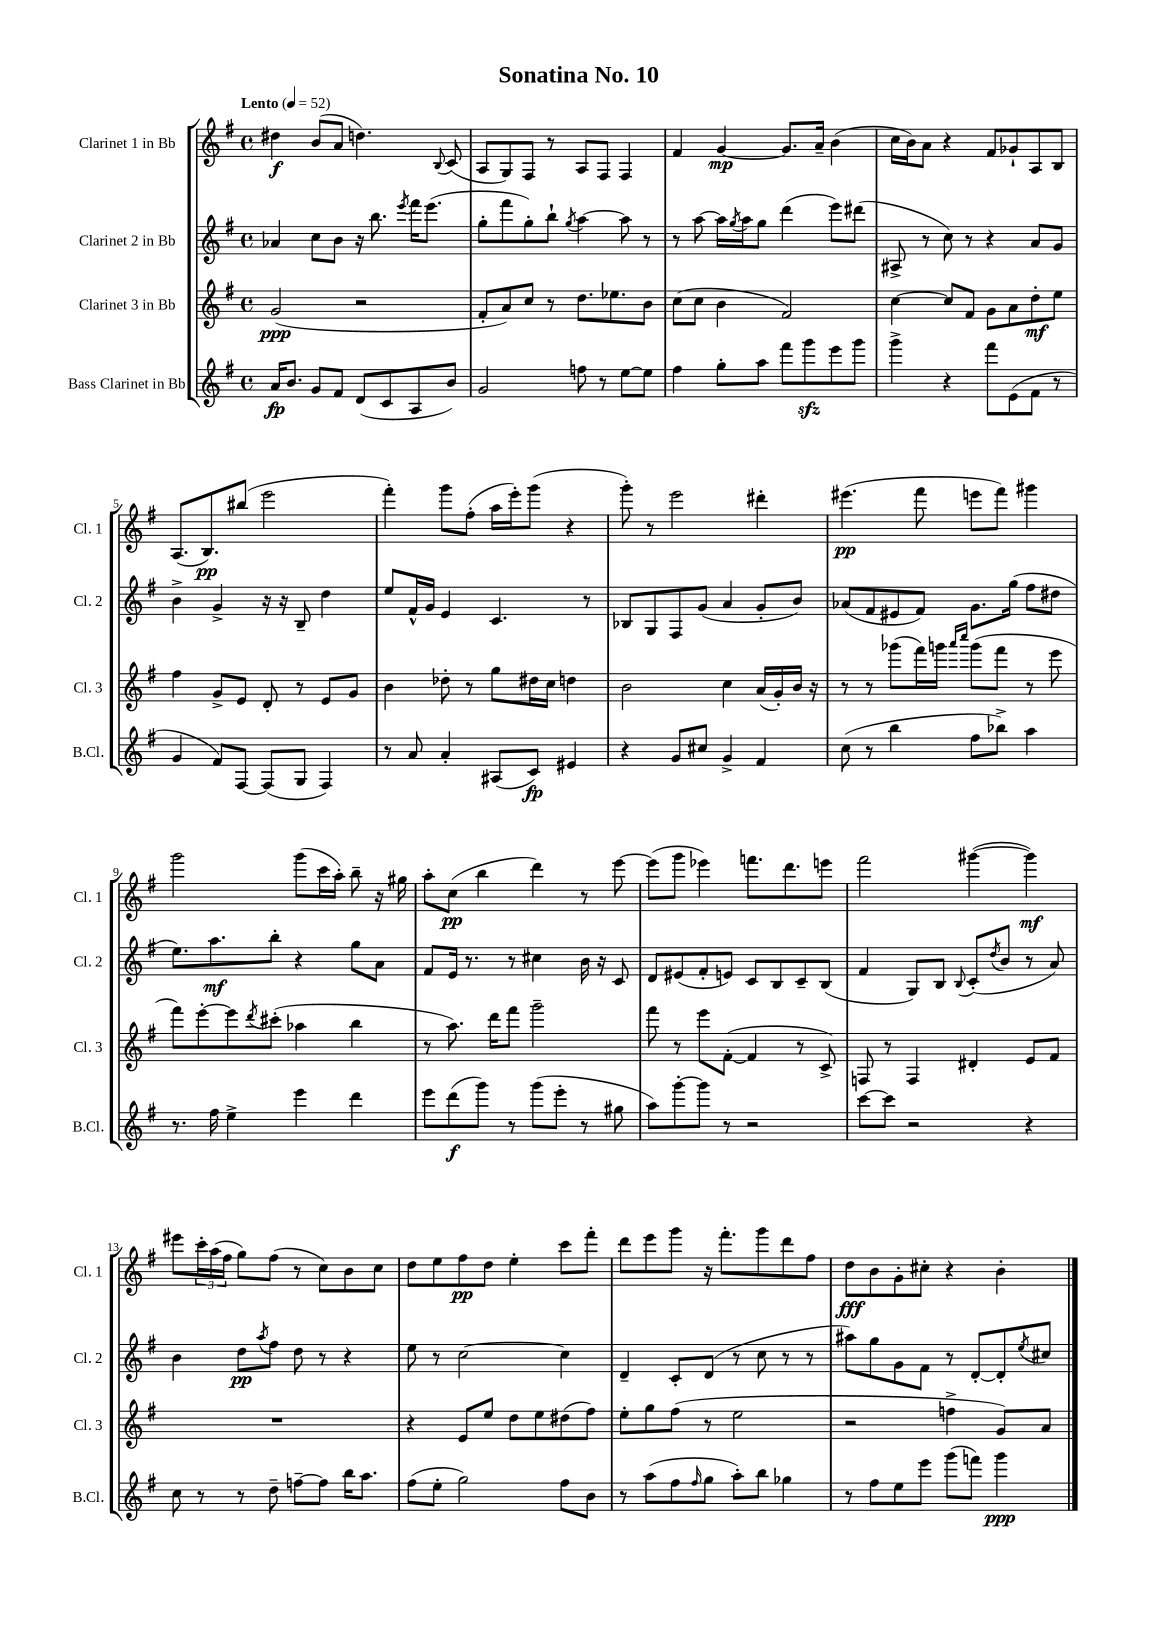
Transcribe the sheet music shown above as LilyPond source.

\header { title = "Sonatina No. 10" }
<<
\new StaffGroup <<
\new Staff = "s0" \with { instrumentName = "Clarinet 1 in Bb" shortInstrumentName = "Cl. 1" } {
    \clef treble \key g \major \defaultTimeSignature \time 4/4 \tempo "Lento" 4 = 52
    dis''4\f b'8( a'8 d''4.) \appoggiatura { b8 } c'8( |
    a8 g8) fis8 r8 a8 fis8 fis4 |
    fis'4 g'4~\mp g'8. a'16-- b'4( |
    c''16 b'16) a'8 r4 fis'8 ges'8-! a8 b8 |
    a8.( b8.\pp) bis''8( e'''2 |
    fis'''4-.) g'''8 fis''8-.( a''16 e'''16-.) g'''8( r4 |
    g'''8-.) r8 e'''2 dis'''4-. |
    eis'''4.\pp( fis'''8 e'''8 fis'''8) gis'''4 |
    g'''2 g'''8( c'''16 a''16-.) b''8-- r16 gis''16 |
    a''8-. c''8\pp( b''4 d'''4) r8 e'''8~ |
    e'''8( g'''8 ees'''4) f'''8. d'''8. e'''8 |
    fis'''2 gis'''4~( gis'''4\mf) |
    eis'''8 \tuplet 3/2 { c'''16-. a''16( fis''16 } g''8) fis''8( r8 c''8) b'8 c''8 |
    d''8 e''8 fis''8\pp d''8 e''4-. c'''8 fis'''8-. |
    d'''8 e'''8 g'''8 r16 fis'''8.-. g'''8 d'''8 fis''8 |
    d''8\fff b'8 g'8-. cis''8-. r4 b'4-. \bar "|." |
}
\new Staff = "s1" \with { instrumentName = "Clarinet 2 in Bb" shortInstrumentName = "Cl. 2" } {
    \clef treble \key g \major \defaultTimeSignature \time 4/4
    aes'4 c''8 b'8 r16 b''8. \acciaccatura { e'''8 } fis'''16 e'''8.( |
    g''8-. fis'''8 g''8-.) b''8-! \acciaccatura { g''8 } a''4~ a''8 r8 |
    r8 a''8~ a''16 \acciaccatura { g''8 } a''16 g''8 d'''4( e'''8) dis'''8( |
    ais8-> r8 c''8) r8 r4 a'8 g'8 |
    b'4-> g'4-> r16 r16 b8-- d''4 |
    e''8 fis'16-^ g'16 e'4 c'4. r8 |
    bes8 g8 fis8 g'8( a'4 g'8-. b'8) |
    aes'8( fis'8 eis'8 fis'8) g'8. g''16( fis''8 dis''8 |
    e''8.) a''8.\mf b''8-. r4 g''8 a'8 |
    fis'8 e'16 r8. r8 cis''4 b'16 r16 c'8 |
    d'8 eis'8( fis'8-. e'8) c'8 b8 c'8-- b8( |
    fis'4 g8) b8 \appoggiatura { b8 } c'8-.( \acciaccatura { d''8 } b'8 r8 a'8) |
    b'4 d''8\pp \acciaccatura { a''8 } fis''8 d''8 r8 r4 |
    e''8 r8 c''2~ c''4 |
    d'4-- c'8-. d'8( r8 c''8 r8 r8 |
    ais''8) g''8 g'8 fis'8 r8 d'8~-. d'8-. \acciaccatura { e''8 } cis''8 \bar "|." |
}
\new Staff = "s2" \with { instrumentName = "Clarinet 3 in Bb" shortInstrumentName = "Cl. 3" } {
    \clef treble \key g \major \defaultTimeSignature \time 4/4
    g'2\ppp( r2 |
    fis'8-. a'8) c''8 r8 d''8. ees''8. b'8 |
    c''8( c''8 b'4 fis'2) |
    c''4~ c''8 fis'8 g'8 a'8 d''8-.\mf e''8 |
    fis''4 g'8-> e'8 d'8-. r8 e'8 g'8 |
    b'4 des''8-. r8 g''8 dis''16 c''16 d''4 |
    b'2 c''4 a'16( g'16-.) b'16 r16 |
    r8 r8 ges'''8( fis'''16) g'''16 \grace { a'''16 c''''16 } g'''8( fis'''8 r8 e'''8 |
    fis'''8) e'''8~-. e'''8 \acciaccatura { d'''8 } cis'''8-.( aes''4 b''4 |
    r8 a''8.) d'''16 fis'''8 g'''2-- |
    fis'''8 r8 e'''8 fis'8~-.( fis'4 r8 c'8->) |
    f8 r8 f4 dis'4-. e'8 fis'8 |
    R1 |
    r4 e'8 e''8 d''8 e''8 dis''8( fis''8) |
    e''8-. g''8 fis''8( r8 e''2 |
    r2 f''4-> g'8) a'8 \bar "|." |
}
\new Staff = "s3" \with { instrumentName = "Bass Clarinet in Bb" shortInstrumentName = "B.Cl." } {
    \clef treble \key g \major \defaultTimeSignature \time 4/4
    a'16\fp b'8. g'8 fis'8 d'8( c'8 a8 b'8) |
    g'2 f''8 r8 e''8~ e''8 |
    fis''4 g''8-. a''8 fis'''8 g'''8\sfz e'''8 g'''8 |
    g'''4-> r4 fis'''8 e'8( fis'8 r8 |
    g'4 fis'8) fis8~ fis8( g8 fis4) |
    r8 a'8 a'4-. ais8( c'8\fp) eis'4 |
    r4 g'8 cis''8 g'4-> fis'4 |
    c''8( r8 b''4 fis''8 bes''8->) a''4 |
    r8. fis''16 e''4-> e'''4 d'''4 |
    e'''8 d'''8\f( g'''8) r8 g'''8( e'''8-. r8 gis''8 |
    a''8) g'''8~-. g'''8 r8 r2 |
    c'''8~ c'''8 r2 r4 |
    c''8 r8 r8 d''8-- f''8~-- f''8 b''16 a''8. |
    fis''8( e''8-. g''2) fis''8 b'8 |
    r8 a''8( fis''8 \grace { fis''16 } g''8 a''8-.) b''8 ges''4 |
    r8 fis''8 e''8 e'''8 g'''8( f'''8) g'''4\ppp \bar "|." |
}
>>
>>
